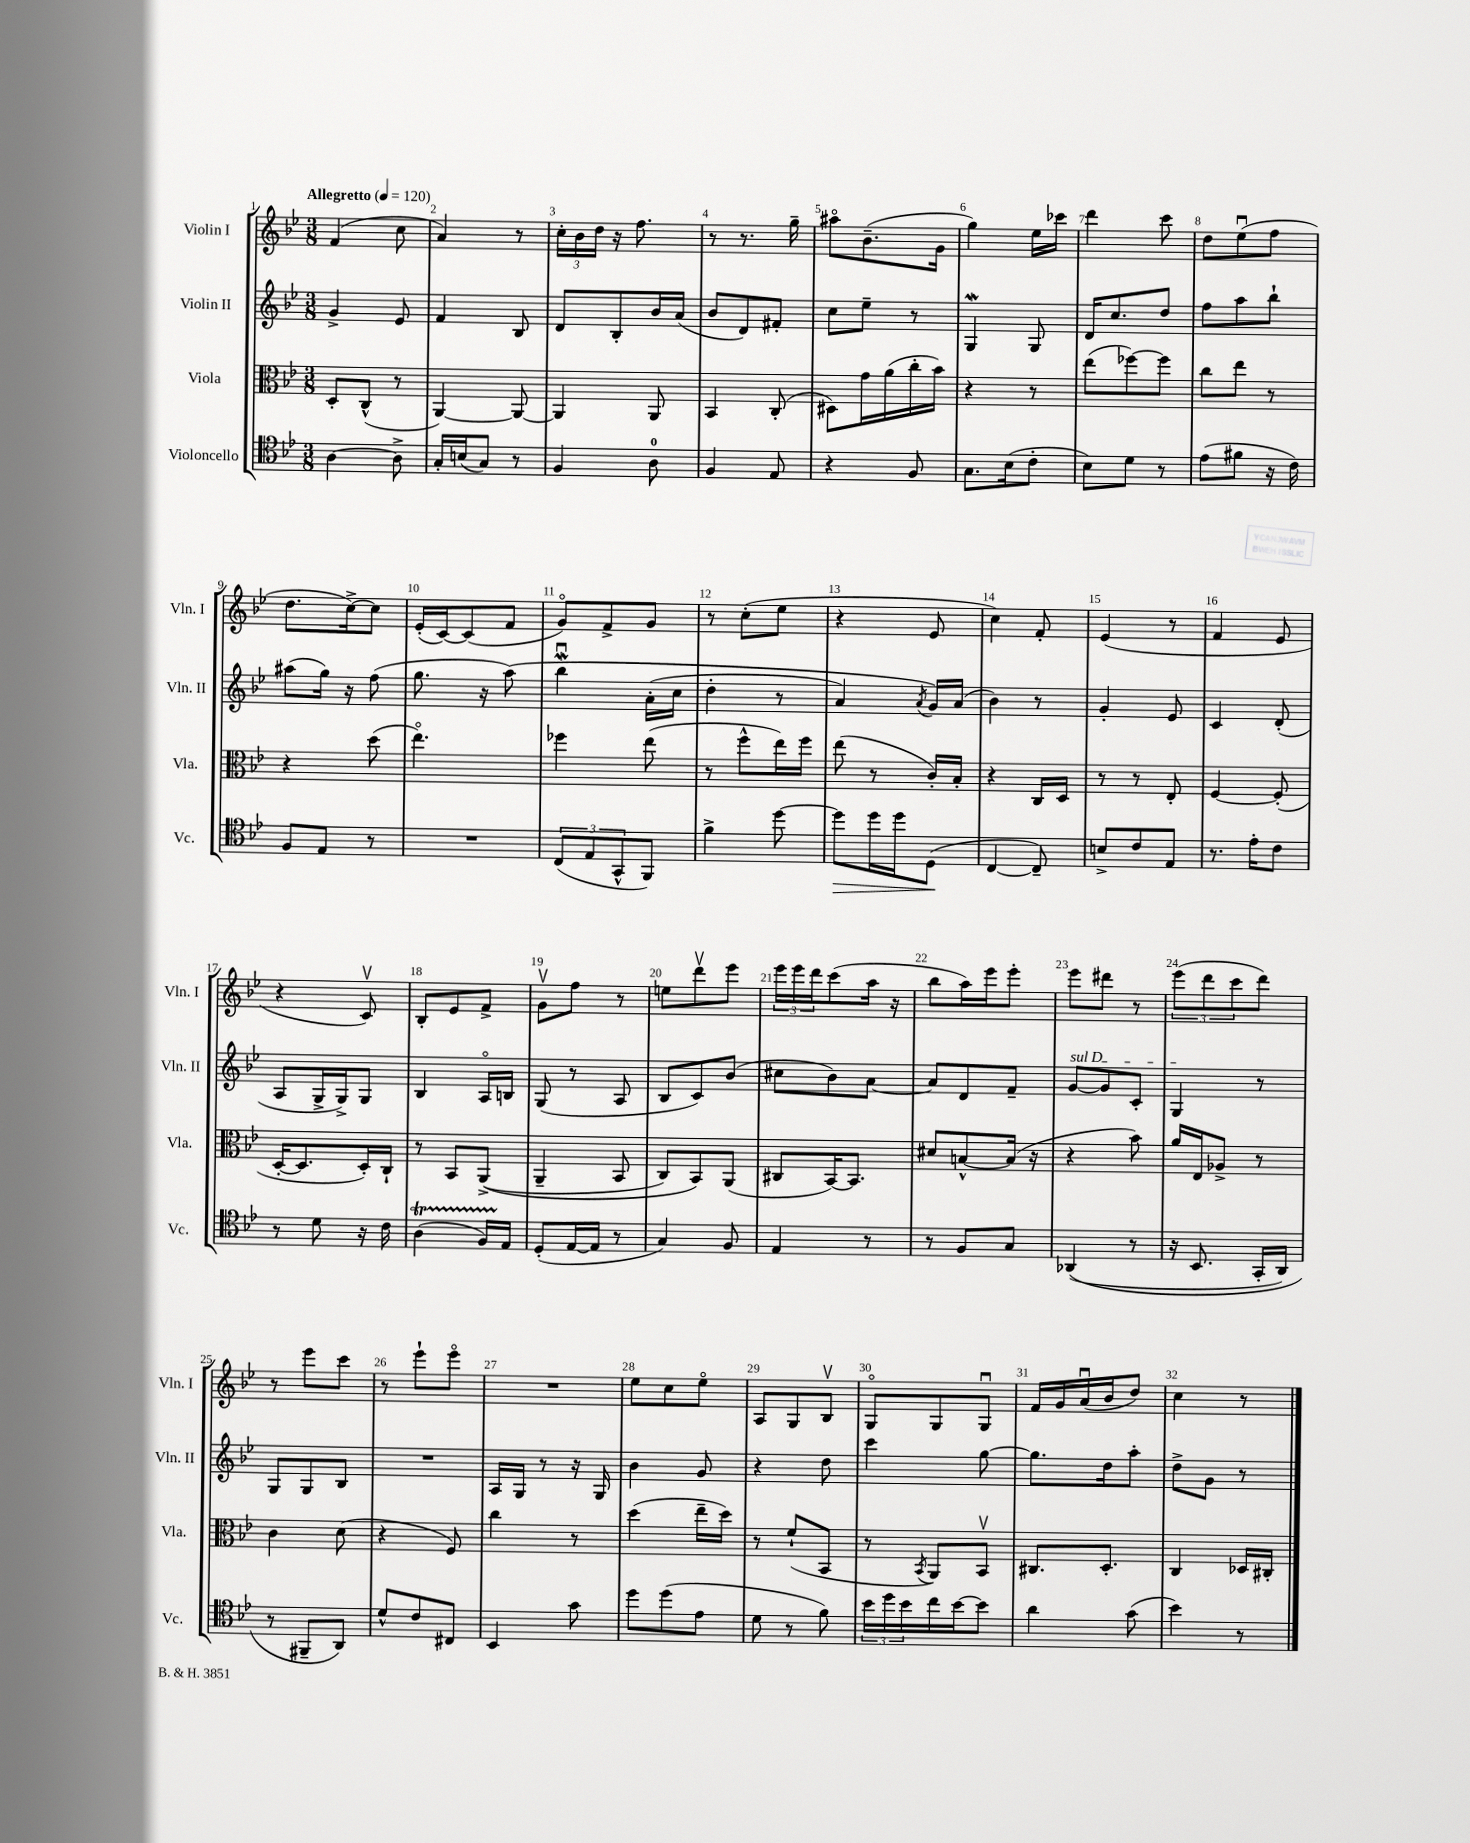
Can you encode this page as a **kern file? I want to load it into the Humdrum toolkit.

**kern	**kern	**kern	**kern
*staff4	*staff3	*staff2	*staff1
*clefC4	*clefC3	*clefG2	*clefG2
*k[b-e-]	*k[b-e-]	*k[b-e-]	*k[b-e-]
*M3/8	*M3/8	*M3/8	*M3/8
*MM120	*MM120	*MM120	*MM120
[4A	8D'	4g^	(4f
.	(8C^^	.	.
8A^]	8r	8e-	8cc
=	=	=	=
16G'	[4AA)	4f	4a)
(16B	.	.	.
8G)	.	.	.
8r	8AA_	8B-	8r
=	=	=	=
4F	4AA]	8d	24cc'
.	.	.	24b-
.	.	.	24dd
.	.	8B-'	16r
.	.	.	8.ff
8A	8AA	16b-	.
.	.	(16a	.
=	=	=	=
4F	4BB-	8b-	8r
.	.	8d)	8.r
8E-	(8C'	8f#'	.
.	.	.	16gg~
=	=	=	=
4r	8D#)	8cc	8aa#o
.	16g	8ee-~	(8.b-~
.	(16a	.	.
8F	16cc'	8r	.
.	16b-)	.	16g
=	=	=	=
8.G	4r	4G	4gg)
(16B-	.	.	.
8c'	8r	8G	16ee-
.	.	.	16ccc-
=	=	=	=
8B-)	(8ee-	16d	4ddd
.	.	8.cc	.
8d	[8ff-)	.	.
8r	8ff-]	8dd	8ccc
=	=	=	=
(8e-	8cc	8ff	8dd
8f#	8ee-	8aa	(8ee-u
16r	8r	8bb-`	8ff
16c)	.	.	.
=	=	=	=
8F	4r	(8aa#	8.dd
8E-	.	16gg)	.
.	.	16r	[16cc^)
8r	(8dd	(8ff	8cc]
=	=	=	=
4.r	4.ee-o)	8.gg	(16e-'
.	.	.	[16c)
.	.	.	(8c]
.	.	16r	.
.	.	&(8aa)	8f
=	=	=	=
(12C	4ff-	4bb-u	8go)
12E-	.	.	.
.	.	.	8f^
12GG^^	.	.	.
8FF)	(8ee-	(16a'	8g
.	.	16cc	.
=	=	=	=
4f^	8r	4dd'	8r
.	8ff^^	.	(8cc'
[8dd	16ee-)	8r	8ee-
.	16ff	.	.
=	=	=	=
8dd]	(8ee-	4a)	4r
16dd	8r	.	.
16dd	.	.	.
.	.	8qa	.
(8D	16c')	16g&)	8e-
.	16B-'	(16a	.
=	=	=	=
[4C	4r	4b-)	4cc)
8C~])	16C	8r	8f'
.	16D	.	.
=	=	=	=
8B^	8r	4g'	(4e-
8c	8r	.	.
8E-	8E-'	8e-	8r
=	=	=	=
8.r	[4F	4c	4f
16e-'	.	.	.
8c	(8F']	(8d'	8e-
=	=	=	=
8r	[16D'	8A	4r
.	8.D]	.	.
8d	.	16G^	.
.	.	16G^)	.
16r	16D')	8G	8cv)
16c	16C`	.	.
=	=	=	=
(4A	8r	4B-	8B-'
.	8BB-	.	8e-
16F)	&((8AA^	16Ao	8f^
16E-	.	16B	.
=	=	=	=
(8D'	4AA~	(8G	8gv
[16E-	.	8r	8ff
16E-]	.	.	.
8r	8BB-	8A	8r
=	=	=	=
4G)	8C)	8B-	8ee
.	8BB-&)	8c)	8dddv
8F	(8AA	(8b-	8eee-
=	=	=	=
4E-	8C#	8cc#	24eee-
.	.	.	24eee-
.	.	.	24ddd
.	[16BB-)	8b-)	(8ccc
.	8.BB-]	.	.
8r	.	[8a	16aa
.	.	.	16r
=	=	=	=
8r	8d#	8a]	8bb-
8F	[8B^^	8d	16aa)
.	.	.	16eee-
8G	(16B]	8f~	8eee-'
.	16r	.	.
=	=	=	=
&((4AA-	4r	[8g	8eee-
.	.	8g]	8ddd#
8r	8b-)	8c'	8r
=	=	=	=
16r	16a	4G	(12eee-
8.BB-	16E-	.	.
.	.	.	12ddd
.	8A-^	.	.
.	.	.	12ccc
16GG'	8r	8r	8ddd)
16AA)	.	.	.
=	=	=	=
8r	4c	8G	8r
8FF#~	.	8G	8eee-
8AA&)	(8d	8B-	8ccc
=	=	=	=
8d^^	4r	4.r	8r
8c	.	.	8eee-`
8C#	8F)	.	8eee-o
=	=	=	=
4BB-	4cc	16A	4.r
.	.	16G	.
.	.	8r	.
8g	8r	16r	.
.	.	16G	.
=	=	=	=
8dd	(4dd	4b-	8ee-
(8dd	.	.	8cc
8e-	16ee-~	8g	8ee-o
.	16dd)	.	.
=	=	=	=
8d	8r	4r	8A
8r	(8f`	.	8G
8f)	8BB-	8dd	8B-v
=	=	=	=
24b-	8r	4ccc	8Go
24dd	.	.	.
24b-	.	.	.
.	8qBB-	.	.
16cc	8AA)	.	8G
[16b-	.	.	.
8b-]	8BB-v	[8gg	8Gu
=	=	=	=
4a	8.C#	8.gg]	16f
.	.	.	16g
.	.	.	(16au
.	8.D'	16dd	16b-
(8g	.	8aa'	8dd)
=	=	=	=
4b-)	4C	8dd^	4cc
.	.	8g	.
8r	16D-	8r	8r
.	16C#'	.	.
==	==	==	==
*-	*-	*-	*-
